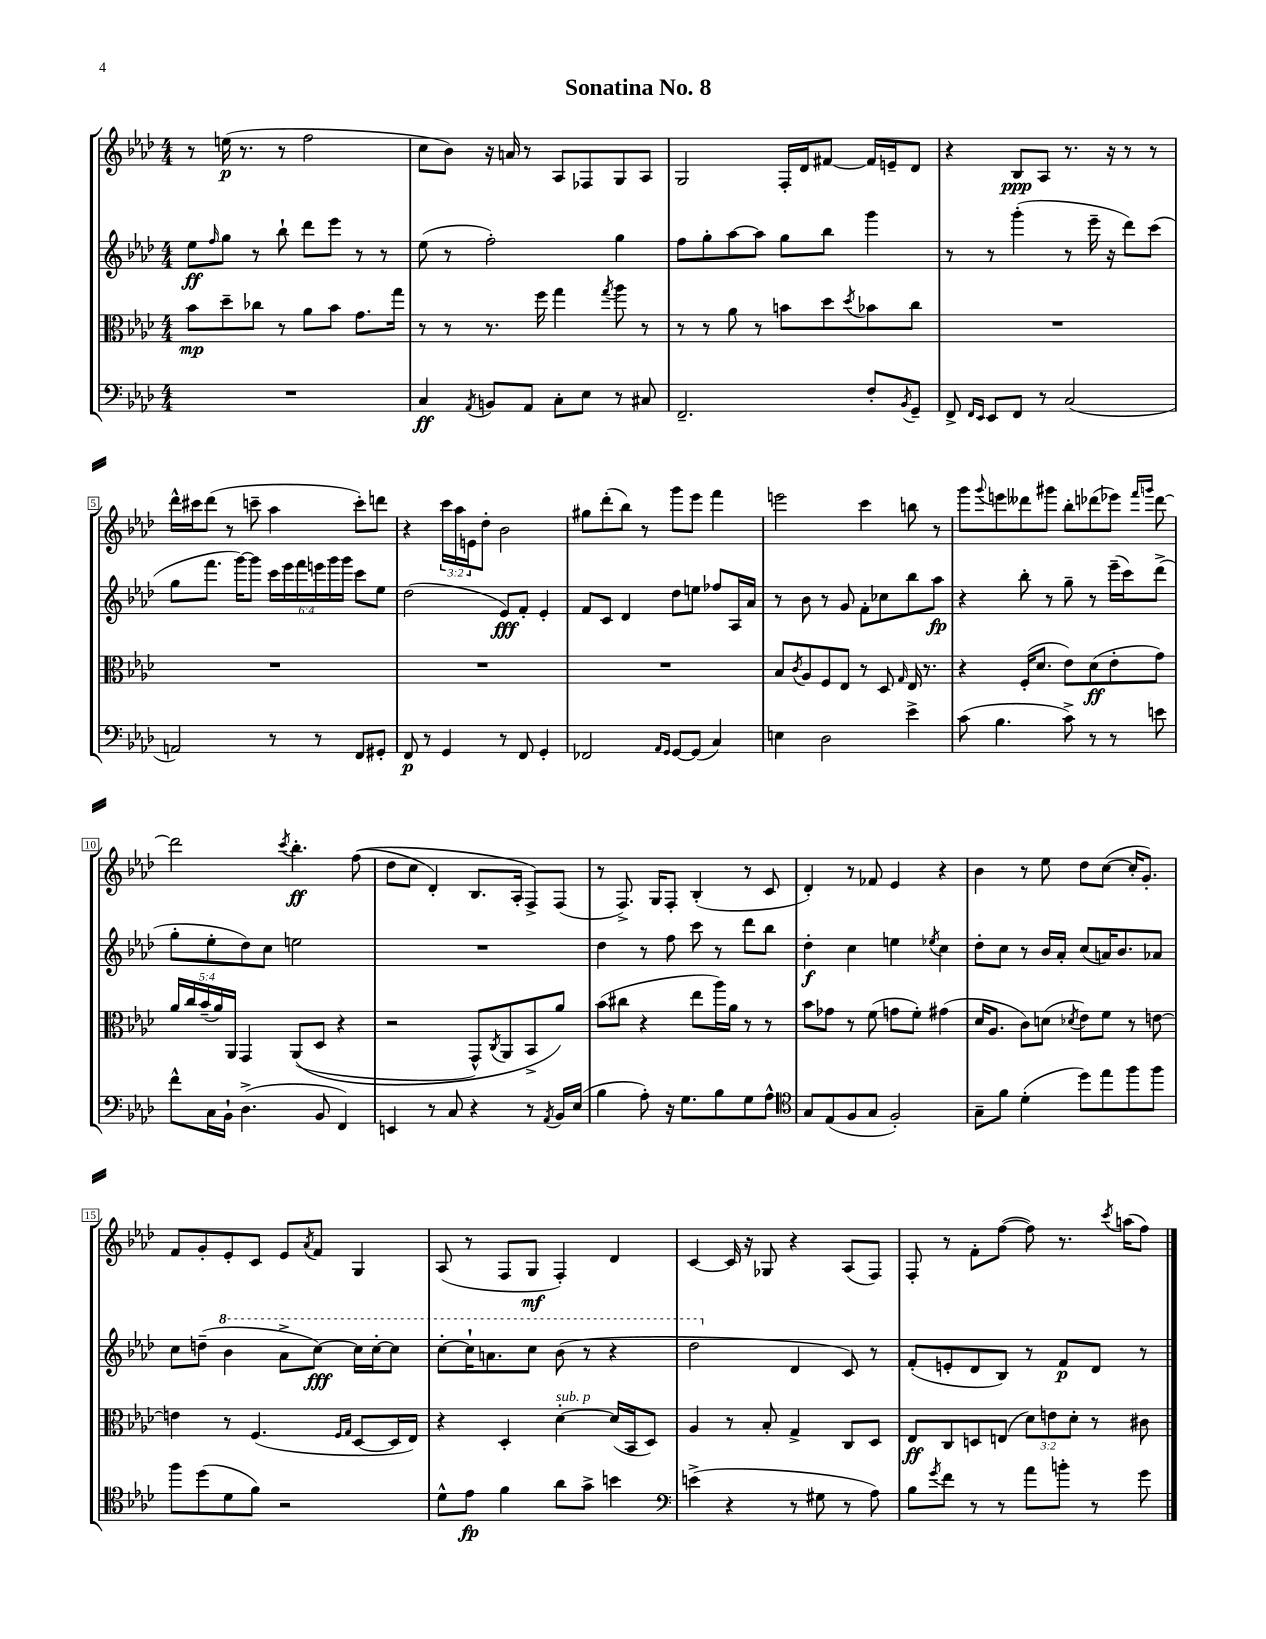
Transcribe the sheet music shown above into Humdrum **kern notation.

**kern	**kern	**kern	**kern
*staff4	*staff3	*staff2	*staff1
*clefF4	*clefC3	*clefG2	*clefG2
*k[b-e-a-d-]	*k[b-e-a-d-]	*k[b-e-a-d-]	*k[b-e-a-d-]
*M4/4	*M4/4	*M4/4	*M4/4
1r	8b-	8ee-	8r
.	.	16qqff	.
.	8dd-~	8gg	(16ee
.	.	.	8.r
.	8cc-	8r	.
.	8r	8bb-`	8r
.	8a-	8ddd-	2ff
.	8b-	8eee-	.
.	8.g	8r	.
.	.	8r	.
.	16gg	.	.
=	=	=	=
4C	8r	(8ee-	8cc
.	8r	8r	8b-)
8qAA-	.	.	.
8BB	8.r	2ff')	16r
.	.	.	16a
8AA-	.	.	8r
.	16ff	.	.
8C'	4gg	.	8A-
8E-	.	.	8F-
.	8qgg	.	.
8r	8aa-	4gg	8G
8C#	8r	.	8A-
=	=	=	=
2.FF~	8r	8ff	2G
.	8r	8gg'	.
.	8a-	[8aa-	.
.	8r	8aa-]	.
.	8b	8gg	16F'
.	.	.	16d-
.	8dd-	8bb-	[8f#
.	8qdd-	.	.
8F'	8b-	4ggg	16f#]
.	.	.	16e~
8qBB-	.	.	.
8GG~	8cc	.	8d-
=	=	=	=
8FF^	1r	8r	4r
16qqFF	.	.	.
16qqEE-	.	.	.
8EE-	.	8r	.
8FF	.	(4ggg'	8B-
8r	.	.	8A-
(2C	.	8r	8.r
.	.	16eee-~	.
.	.	16r	16r
.	.	8ddd-)	8r
.	.	(8ccc	8r
=	=	=	=
2AA)	1r	8gg	16ddd-^^
.	.	.	16ccc#
.	.	8.fff	(8ddd-
.	.	.	8r
.	.	[16ggg)	.
.	.	8ggg]	8ccc~
8r	.	24ccc	4aa-
.	.	24eee-	.
.	.	24fff	.
8r	.	24eee	.
.	.	24ggg	.
.	.	24ggg	.
8FF	.	8ccc	8ccc')
8GG#'	.	8ee-	8ddd
=	=	=	=
8FF	1r	(2dd-	4r
8r	.	.	.
4GG	.	.	24ccc
.	.	.	24aa-
.	.	.	24e
.	.	.	8dd-'
8r	.	8e-)	2b-
8FF	.	8f'	.
4GG'	.	4e-'	.
=	=	=	=
2FF-	1r	8f	8gg#
.	.	8c	(8ddd-'
.	.	4d-	8bb-)
.	.	.	8r
16qqAA-	.	.	.
16qqGG	.	.	.
[8GG	.	8dd-	8ggg
(8GG]	.	8ee	8eee-
4C)	.	8ff-	4fff
.	.	16A-	.
.	.	16a-	.
=	=	=	=
4E	8B-	8r	2eee
.	8qc	.	.
.	8A-	8b-	.
2D-	8F	8r	.
.	8E-	8g	.
.	8r	8f'	4ccc
.	8D-	8cc-	.
.	16qqG	.	.
4e-^	16E-	8bb-	8bb
.	8.r	.	.
.	.	8aa-	8r
=	=	=	=
(8c	4r	4r	8ggg
.	.	.	8qqggg
4.B-	.	.	8eee
.	(16F'	8bb-'	8ddd--
.	8.d-	.	.
.	.	8r	8ggg#
8c^)	8e-)	8gg~	8bb-'
8r	(8d-	8r	(8ddd-
8r	8e-'	(16eee-~	8eee-)
.	.	16ccc)	.
.	.	.	16qqfff
.	.	.	16qqggg
8e	8g)	(8ddd-^	[8ddd-
=	=	=	=
8f^^	20a-	8gg'	2ddd-]
.	20cc	.	.
.	(20b-~	.	.
16C	.	8ee-'	.
.	20a-)	.	.
16BB-`	.	.	.
.	20AA-	.	.
(4.D-^	4GG	8dd-)	.
.	.	8cc	.
.	.	.	8qccc
.	&((8AA-	2ee	4.bb-'
8BB-	8D-	.	.
4FF)	4r	.	.
.	.	.	&((8ff
=	=	=	=
4EE	2r	1r	8dd-
.	.	.	8cc
8r	.	.	4d-')
8C	.	.	.
4r	8GG^^)	.	8.B-
.	8qC	.	.
.	8AA-	.	.
.	.	.	16A-'
8r	8BB-^	.	8F^&)
8qAA-	.	.	.
16BB-	8a-&)	.	(8F
(16E-	.	.	.
=	=	=	=
4B-	(8b-	4dd-	8r
.	8cc#	.	8.F^)
8A-')	4r	8r	.
.	.	.	16G
16r	.	8ff	8F'
8.G	.	.	.
.	8ee-	8ccc	(4B-'
8B-	16aa-)	8r	.
.	16a-	.	.
8G	8r	8ddd-	8r
8A-^^	8r	8bb-	8c
=	=	=	=
*clefC4	*	*	*
8G	8b-	4dd-'	4d-')
(8E-	8g-	.	.
8F	8r	4cc	8r
8G	(8f	.	8f-
2F')	8g	4ee	4e-
.	8f')	.	.
.	.	8qee-	.
.	(4g#	4cc	4r
=	=	=	=
8G~	16d-	8dd-'	4b-
.	8.A-	.	.
8f	.	8cc	.
(4d-'	8c)	8r	8r
.	(8d	16b-	8ee-
.	.	16a-'	.
.	8qd-	.	.
8dd-)	8e-)	(8cc	8dd-
8ee-	8f	16a)	([8cc
.	.	8.b-	.
8ff	8r	.	16cc']
.	.	.	8.g')
8ff	[8e	8a-	.
=	=	=	=
8ff	4e]	8cc	8f
(8dd-	.	(8dd~	8g'
8d-	8r	4bb-	8e-'
8f)	(4.F	.	8c
2r	.	8aa-^	8e-
.	.	.	8qa-
.	.	[8ccc)	8f
.	16qqF	.	.
.	16qqG	.	.
.	[8D-	16ccc]	4G
.	.	[16ccc'	.
.	16D-]	8ccc]	.
.	16E-)	.	.
=	=	=	=
8d-^^	4r	[8ccc'	(8A-
8e-	.	16ccc`]	8r
.	.	8.aa	.
4f	4D-'	.	8F
.	.	8ccc	8G
8a-	[4d-'	(8bb-	4F')
8g^	.	8r	.
4b	(16d-]	4r	4d-
.	16BB-	.	.
.	8D-)	.	.
=	=	=	=
*clefF4	*	*	*
(4e^	4A-	2ddd-	[4c
4r	8r	.	16c]
.	.	.	16r
.	8B-'	.	8G-
8r	4G^	4d-	4r
8G#	.	.	.
8r	8C	8c)	(8A-
8A-)	8D-	8r	8F)
=	=	=	=
8B-	8E-	(8f'	8F'
8qg	.	.	.
8f	8C	8e'	8r
8r	8D	8d-	8f'
8r	(8E	8B-)	([8ff
8a-	12d-)	8r	8ff])
.	12e	.	.
8b'	.	8f	8.r
.	12d-'	.	.
8r	8r	8d-	.
.	.	.	8qccc
.	.	.	(16aa
8g	8c#	8r	8ff)
==	==	==	==
*-	*-	*-	*-
